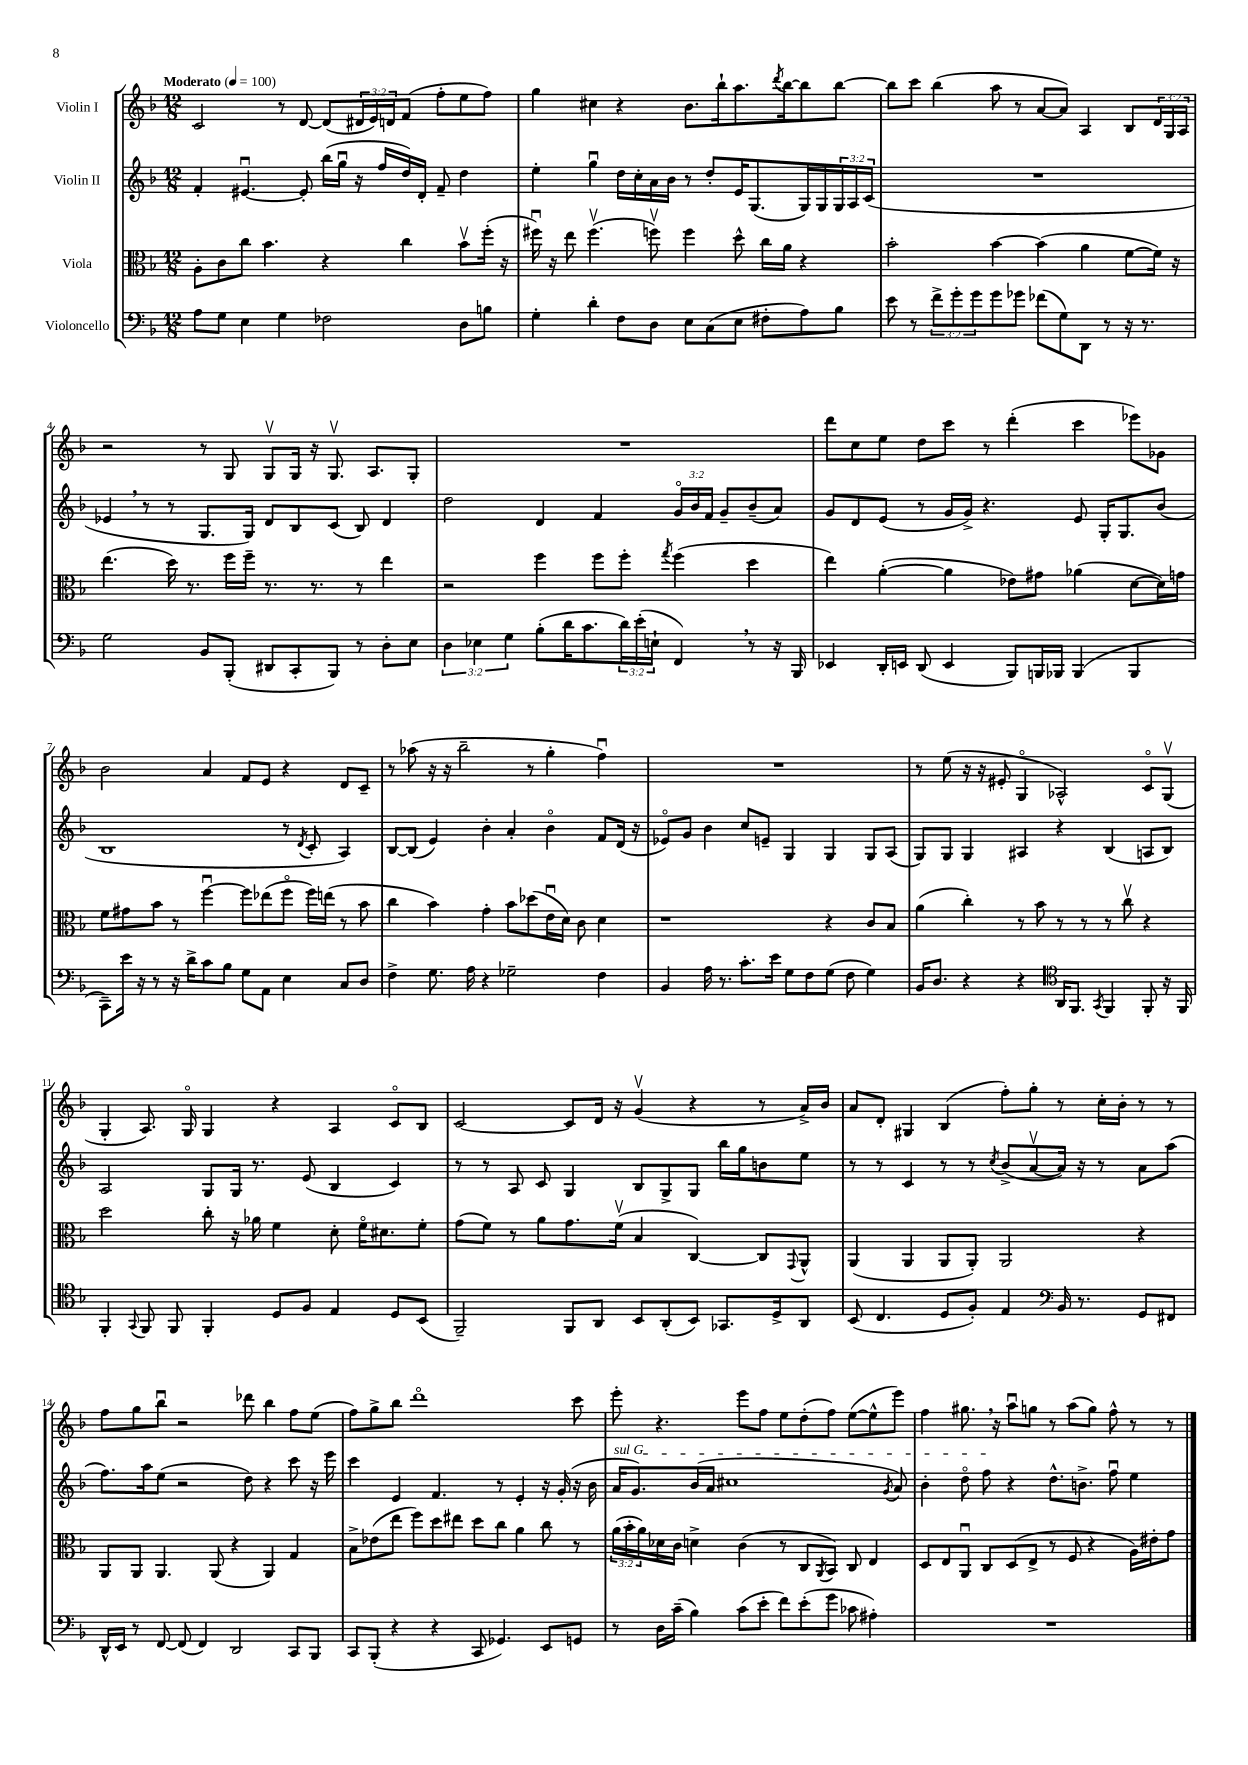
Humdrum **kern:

**kern	**kern	**kern	**kern
*part4	*part3	*part2	*part1
*staff4	*staff3	*staff2	*staff1
*I"Violoncello	*I"Viola	*I"Violin II	*I"Violin I
*clefF4	*clefC3	*clefG2	*clefG2
*k[b-]	*k[b-]	*k[b-]	*k[b-]
*M12/8	*M12/8	*M12/8	*M12/8
*MM100	*MM100	*MM100	*MM100
=1	=1	=1	=1
!	!	!	!LO:TX:a:B:t=Moderato
8A\L	8A'\L	4f'/	2c/
8G\J	8c\	.	.
4E\	8cc\J	[4.e#Xu/	.
.	4.b-\	.	.
4G\	.	.	8r
.	.	8e#'/]	[8d/
2F-X\	4r	(16bb-\LL	(8d/L]
.	.	16ggu\JJ	.
.	.	16r	24d#X/L
.	.	.	24e/)
.	.	16ff/LL	.
.	.	.	24dn/J
.	4cc\	16dd/)	(8f/J
.	.	16d'/JJ	.
.	.	8f~/	8ff'\L
8D\L	8b-v\L	4dd\	8ee\
8Bn\J	(16ff'\Jk	.	8ff\J)
.	16r	.	.
=2	=2	=2	=2
4G'\	16ff#Xu\)	4ee'\	4gg\
.	16r	.	.
.	8ee\	.	.
4d'\	(4.ff#v\	4ggu\	4cc#X\
8F\L	.	16dd\LL	4r
.	.	16cc'\	.
8D\J	8ffnv\)	16a\	.
.	.	16b-\JJ	.
8E\L	4ff\	8r	8.b-\L
(8C\	.	8dd'/L	.
.	.	.	16bb-`\k
8E\J	8dd^^\	16e/K	8.aa\
.	.	(8.G/	.
8F#X'\L	16cc\LL	.	.
.	.	.	8qddd/
.	16a\JJ	.	[16bb-\k
8A\)	4r	16G/L)	8bb-\]
.	.	16G/	.
8B-\J	.	24G/	[8bb-\J
.	.	24A/	.
.	.	(24c/JJ	.
=3	=3	=3	=3
8e\	2b-'\	1.r	8bb-\L]
8r	.	.	8ccc\J
12f^\L	.	.	(4bb-\
12g'\	.	.	.
12g\	.	.	.
8g\	[4b-\	.	8aa\
8g-X\J	.	.	8r
(8f-X\L	(4b-\]	.	[8a/L
8G\)	.	.	8a/J])
8DD\J	4a\	.	4A/
8r	.	.	.
16r	[8f\L	.	8B-/L
8.r	.	.	.
.	16f\Jk])	.	24d/L
.	.	.	24G/
.	16r	.	.
.	.	.	24A/JJ
!!LO:LB:g=z
=4	=4	=4	=4
2G\	(4.ee\	4e-X,/	2r
.	.	8r	.
.	16dd\)	8r	.
.	8.r	.	.
8BB-/L	.	8.G/L	8r
(8BBB-'/J	16ff\LL	.	8G/
.	16ff~\JJ	16G/Jk)	.
8DD#X/L	8.r	8d/L	8Gv/L
8CC'/	.	8B-/	16G/Jk
.	8.r	.	16r
8BBB-/J)	.	(8c/J	8.Gv/
8r	8r	8B-/)	.
.	.	.	8.A/L
8D'\L	4ee\	4d/	.
8E\J	.	.	8G'/J
=5	=5	=5	=5
6D\	2r	2dd\	1.r
6E-X\	.	.	.
6G\	.	.	.
(8B-'\L	4ff\	4d/	.
16d\K	.	.	.
8.c\	.	.	.
.	8ff\L	4f/	.
24d\L)	8ff'\J	.	.
(24e'\	.	.	.
24En`\JJ	.	.	.
.	8qgg/	.	.
4FF,/)	(4ff\	24g/LL	.
.	.	24b-/	.
.	.	24f/JJ	.
.	.	8g~/L	.
8r	4dd\	(8b-~/	.
16r	.	8a/J)	.
16BBB-/	.	.	.
=6	=6	=6	=6
4EE-X/	4ee\)	8g/L	8ddd\L
.	.	8d/	8cc\
16DD'/LL	([4a'\	(8e/J	8ee\J
16EEn/JJ	.	.	.
(8DD/	.	8r	8dd\L
4EE/	4a\]	16g/LL	8ccc\J
.	.	16g^/JJ)	.
.	.	4.r	8r
8BBB-/L)	8e-X\L)	.	(4ddd'\
16BBBn/L	8g#X\J	.	.
16BBB-X/JJ	.	.	.
(4BBB-/	(4a-X\	8e/	4ccc\
.	.	16G'/KL	.
.	.	8.G/	.
4BBB-/	[8d\L	.	8eee-X\L)
.	16d\L])	(8b-/J	8g-X\J
.	16gn\JJ	.	.
!!LO:LB:g=z
=7	=7	=7	=7
8CC~\L)	8f\L	1B-	2b-\
16e\Jk	8g#X\	.	.
16r	.	.	.
8r	8b-\J	.	.
16r	8r	.	.
16d^\KL	.	.	.
8c\	[4ffu\	.	4a/
8B-\J	.	.	.
8G\L	8ff\L]	.	8f/L
8AA\J	(8ee-X\	.	8e/J
4E\	8ff\J	8r	4r
.	.	8qd/	.
.	16ff\LL)	8c'/	.
.	(16een\JJ	.	.
8C/L	8r	4A/)	8d/L
8D/J	8b-\	.	8c~/J
=8	=8	=8	=8
4F^\	4cc\	[8B-/L	8r
.	.	(8B-/J]	(8aa-X\
8.G\	4b-\)	4e/)	16r
.	.	.	16r
.	.	.	2bb-~\
16A\	.	.	.
4r	4g'\	4b-'\	.
2G-X~\	8b-\L	4a'/	.
.	(8dd-X\	.	8r
.	16eu\L	4b-\	4gg'\
.	16d\JJ)	.	.
.	8c\	.	.
4F\	4d\	8f/L	4ffu\)
.	.	(16d/Jk	.
.	.	16r	.
=9	=9	=9	=9
4BB-/	1r	8e-X/L)	1.r
.	.	8g/J	.
16A\	.	4b-\	.
8.r	.	.	.
8.c'\L	.	8cc/L	.
.	.	8en~/J	.
16e\Jk	.	.	.
8G\L	.	4G/	.
8F\	.	.	.
(8G\J	4r	4G/	.
8F\	.	.	.
4G\)	8c/L	8G/L	.
.	8B-/J	(8A/J	.
=10	=10	=10	=10
16BB-/KL	(4a\	8G/L)	8r
8.D/J	.	.	.
.	.	8G/J	(8ee\
4r	4cc'\)	4G/	16r
.	.	.	16r
.	.	.	8e#X'/
4r	8r	4A#X/	4G/
.	8b-\	.	.
*clefC4	*	*	*
16AA/KL	8r	4r	2A-X^^/)
8.FF/J	.	.	.
.	8r	.	.
8qGG/	.	.	.
4FF/	8r	(4B-/	.
.	8ccv\	.	.
8FF'/	4r	8An/L	8c/L
16r	.	8B-/J)	(8Gv/J
16FF/	.	.	.
!!LO:LB:g=z
=11	=11	=11	=11
4FF'/	2dd\	2A/	4G'/
8qqGG/	.	.	.
8FF/	.	.	8.A/)
8FF/	.	.	.
.	.	.	16G/
4FF'/	8cc'\	8G/L	4G/
.	16r	16G/Jk	.
.	16a-X\	8.r	.
8D/L	4f\	.	4r
8F/J	.	(8e/	.
4E/	8d'\	4B-/	4A/
.	16f\KL	.	.
.	8.d#X\	.	.
8D/L	.	4c/)	8c/L
(8BB-/J	8f'\J	.	8B-/J
=12	=12	=12	=12
2FF~/)	(8g\L	8r	[2c/
.	8f\J)	8r	.
.	8r	8A/	.
.	8a\L	8c/	.
8FF/L	8.g\	4G/	8c/L]
8AA/J	.	.	16d/Jk
.	(16fv\Jk	.	16r
8BB-/L	4B-/	8B-/L	(4gv/
(8AA'/	.	8G^/	.
8BB-/J)	[4C/)	8G/J	4r
8.GG-X/L	.	16bb-\LL	.
.	.	16gg\J	.
.	8C/L]	8bn\	8r
16D^/k	.	.	.
.	8qqGG/	.	.
8AA/J	8AA^^/J	8ee\J	16a^/LL)
.	.	.	16b-/JJ
=13	=13	=13	=13
(8BB-/	(4AA/	8r	8a/L
4.C/	.	8r	8d'/J
.	4AA/	4c/	4G#X/
8D/L	8AA/L	8r	(4B-/
8F'/J)	8AA'/J)	8r	.
.	.	8qcc/	.
4E/	2AA/	(8b-^/L	8ff'\L)
.	.	[8av/	8gg'\J
*clefF4	*	*	*
16BB-/	.	16a/Jk])	8r
8.r	.	16r	.
.	.	8r	16cc'\LL
.	.	.	16b-'\JJ
8GG/L	4r	8a\L	8r
8FF#X/J	.	(8aa\J	8r
!!LO:LB:g=z
=14	=14	=14	=14
16DD^^/LL	8AA/L	8.ff\L)	8ff\L
16EE/JJ	.	.	.
8r	8AA/J	.	8gg\
.	.	16aa\k	.
[8FF/	4.AA/	(8ee\J	8bb-u\J
(8FF/]	.	2r	2r
4FF/)	.	.	.
.	(8AA/	.	.
2DD/	4r	.	.
.	.	8dd\)	8ddd-X\
.	4AA/)	4r	4bb-\
8CC/L	4G/	8ccc\	8ff\L
8BBB-/J	.	16r	(8ee\J
.	.	16eee\	.
=15	=15	=15	=15
8CC/L	8B-^\L	4ccc\	8ff\L)
(8BBB-'/J	(8e-X\	.	8gg^\
4r	8ee\J	4e/	8bb-\J
.	8ff\L)	.	1ddd
4r	8dd\	4.f/	.
.	8ee#X\J	.	.
8CC/	8dd\L	.	.
4.GG-X/)	8cc\J	8r	.
.	4a\	4e'/	.
8EE/L	8cc\	16r	.
.	.	(16g'/	.
8GGn/J	8r	16r	8ccc\
.	.	16b-\	.
=16	=16	=16	=16
!	!	!LO:TX:a:i:t=sul G	!
8r	(24a\LL	16a/KL	8eee'\
.	24b-'\	.	.
.	.	8.g/)	.
.	24a\)	.	.
16D\LL	16d-X\	.	4.r
(16c~\JJ	16c\JJ	.	.
4B-\)	4dn^\	(16b-/L	.
.	.	16a/JJ	.
.	.	1cc#X	.
(8c\L	(4c\	.	8eee\L
8e'\J	.	.	8ff\J
8f\L)	8r	.	8ee\L
(8e'\	8C/L	.	(8dd'\
.	8qAA/	.	.
8g\J	8BB-/J)	.	8ff\J)
8c-X\	8C/	.	([8ee\L
4A#X'\)	4E/	.	8ee^^\]
.	.	8qg/	.
.	.	8a/)	8eee\J)
=17	=17	=17	=17
1.r	8D/L	4b-'\	4ff\
.	8E/	.	.
.	8AAu/J	8dd\	8.gg#X,\
.	8C/L	8ff\	.
.	.	.	16r
.	(8D/	4r	8aau\L
.	8E^/J	.	8ggn\J
.	8r	8.dd^^\L	8r
.	8F/	.	(8aa\L
.	.	8.bn^\J	.
.	4r	.	8gg\J)
.	.	8ffu\	8ff^^\
.	16A\LL)	4ee\	8r
.	16e#X'\J	.	.
.	8g\J	.	8r
==	==	==	==
*-	*-	*-	*-
